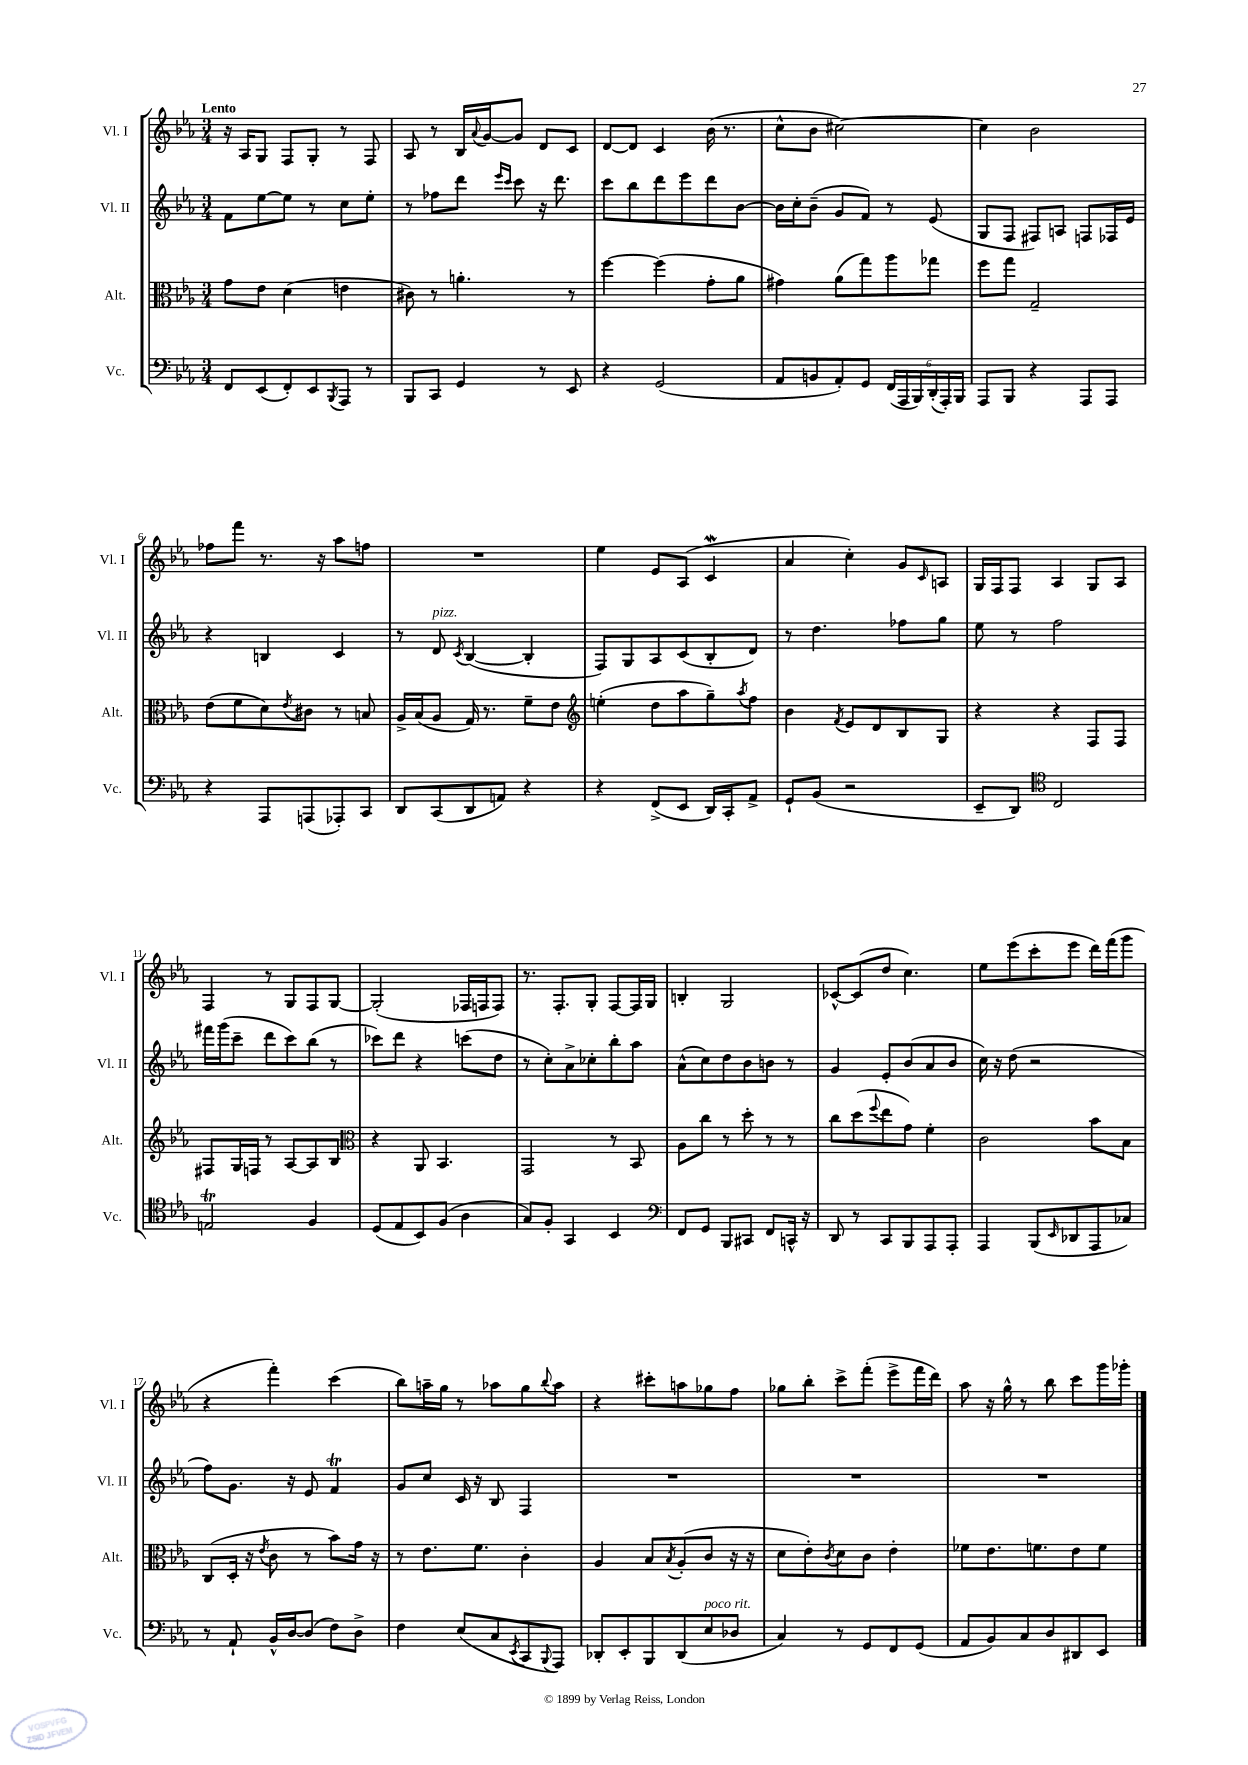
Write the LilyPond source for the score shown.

<<
\new StaffGroup <<
\new Staff = "s0" \with { instrumentName = "Vl. I" shortInstrumentName = "Vl. I" } {
    \clef treble \key ees \major \numericTimeSignature \time 3/4 \tempo "Lento"
    r16 aes16 g8 f8 g8-. r8 f8 |
    aes8 r8 bes16 \appoggiatura { aes'8 } g'16~ g'8 d'8 c'8 |
    d'8~ d'8 c'4 bes'16( r8. |
    c''8-^ bes'8 cis''2~) |
    cis''4 bes'2 |
    fes''8 f'''8 r8. r16 aes''8 f''8 |
    R2. |
    ees''4 ees'8 aes8( c'4\mordent |
    aes'4 c''4-.) g'8 \grace { c'16 } a8 |
    g16 f16 f8 aes4 g8 aes8 |
    f4 r8 g8 f8 g8~ |
    g2-.( fes16 f16 f8) |
    r8. f8.-. g8-. f8~ f16 g16 |
    b4-. g2 |
    ces'8~-^ ces'8( d''8 c''4.) |
    ees''8 ees'''8( c'''8-. ees'''8 d'''16) f'''16( g'''8 |
    r4 f'''4-.) c'''4( |
    bes''8) a''16-- g''16 r8 aes''8 g''8 \appoggiatura { bes''8 } aes''8 |
    r4 cis'''8-. a''8 ges''8 f''8 |
    ges''8 bes''8-. c'''8-> f'''8-.( ees'''8-> f'''16 d'''16) |
    aes''8 r16 g''16-^ r8 bes''8 c'''8 g'''16 ges'''16-. \bar "|." |
}
\new Staff = "s1" \with { instrumentName = "Vl. II" shortInstrumentName = "Vl. II" } {
    \clef treble \key ees \major \numericTimeSignature \time 3/4
    f'8 ees''8~ ees''8 r8 c''8 ees''8-. |
    r8 fes''8 d'''8 \grace { ees'''16 c'''16 } c'''8 r16 d'''8. |
    c'''8 bes''8 d'''8 ees'''8 d'''8 bes'8~ |
    bes'16 c''16-. bes'8--( g'8 f'8) r8 ees'8( |
    g8 f8 fis8) a8 f8 fes16 ees'16 |
    r4 b4 c'4 |
    r8 d'8^\markup { \italic "pizz." } \acciaccatura { c'8 } bes4~( bes4-. |
    f8) g8 aes8 c'8( bes8-. d'8) |
    r8 d''4. fes''8 g''8 |
    ees''8 r8 f''2 |
    fis'''16 g'''16( c'''8-- d'''8 c'''8) bes''8( r8 |
    ces'''8) d'''8 r4 c'''8( d''8 |
    r8 c''8-.) aes'8-> ces''8-. bes''8-. aes''8 |
    aes'8-^( c''8) d''8 bes'8 b'8 r8 |
    g'4 ees'8-. bes'8( aes'8 bes'8 |
    c''16) r16 d''8( r2 |
    f''8) g'8. r16 ees'8 f'4\trill |
    g'8 c''8 c'16 r16 bes8 f4 |
    R2. |
    R2. |
    R2. \bar "|." |
}
\new Staff = "s2" \with { instrumentName = "Alt." shortInstrumentName = "Alt." } {
    \clef alto \key ees \major \numericTimeSignature \time 3/4
    g'8 ees'8 d'4( e'4 |
    cis'8) r8 a'4.-. r8 |
    f''4~ f''4( g'8-. aes'8 |
    gis'4) aes'8( g''8) aes''8 ges''8 |
    f''8 g''8 g2-- |
    ees'8( f'8 d'8) \acciaccatura { ees'8 } cis'8 r8 b8 |
    aes16-> bes16( aes8 g16) r8. f'8-- ees'8 |
    \clef treble e''4-.( d''8 aes''8 g''8--) \acciaccatura { aes''8 } f''8 |
    bes'4 \acciaccatura { f'8 } ees'8 d'8 bes8 g8 |
    r4 r4 f8 f8 |
    fis8 g16 f16 r8 aes8~ aes8 bes8 |
    \clef alto r4 aes,8 bes,4. |
    g,2 r8 bes,8 |
    aes8 c''8 r8 d''8-. r8 r8 |
    c''8 d''8( \appoggiatura { f''8 } ees''8 g'8) f'4-. |
    c'2 bes'8 bes8 |
    c8( d16-. r16 \acciaccatura { ees'8 } c'8 r8 bes'8) g'16 r16 |
    r8 ees'8. f'8. c'4-. |
    aes4 bes8 \acciaccatura { bes8 } aes8-.( c'8 r16 r16 |
    d'8 ees'8-.) \acciaccatura { c'8 } d'8 c'8 ees'4-. |
    fes'8 ees'8. f'8. ees'8 f'8 \bar "|." |
}
\new Staff = "s3" \with { instrumentName = "Vc." shortInstrumentName = "Vc." } {
    \clef bass \key ees \major \numericTimeSignature \time 3/4
    f,8 ees,8( f,8-.) ees,8 \acciaccatura { bes,,8 } aes,,8 r8 |
    bes,,8 c,8 g,4 r8 ees,8 |
    r4 g,2( |
    aes,8 b,8 aes,8-.) g,8 \tuplet 6/4 { f,16( aes,,16 bes,,16) d,16-.( aes,,16-.) bes,,16 } |
    aes,,8 bes,,8 r4 aes,,8 aes,,8 |
    r4 aes,,8 a,,8( aes,,8-.) c,8 |
    d,8 c,8( d,8 a,8) r4 |
    r4 f,8->( ees,8 d,16) c,16-. aes,8-> |
    g,8-! bes,8( r2 |
    ees,8-- d,8) \clef tenor c2 |
    e2\trill f4 |
    d8( ees8 bes,8) f8( aes4 |
    g8) f8-. g,4 bes,4 |
    \clef bass f,8 g,8 bes,,8 cis,8 f,8 c,16-^ r16 |
    d,8 r8 c,8 bes,,8 aes,,8 aes,,8-. |
    aes,,4 bes,,8( \grace { ees,16 } des,8 aes,,8 ces8) |
    r8 aes,8-! bes,16-^ d16~ d8( f8) d8-> |
    f4 ees8( c8 \acciaccatura { ees,8 } c,8 \appoggiatura { bes,,8 } aes,,8) |
    des,8-. ees,8-. bes,,8 des,8( ees8^\markup { \italic "poco rit." } des8 |
    c4) r8 g,8 f,8 g,8( |
    aes,8 bes,8) c8 d8 dis,8 ees,8 \bar "|." |
}
>>
>>
